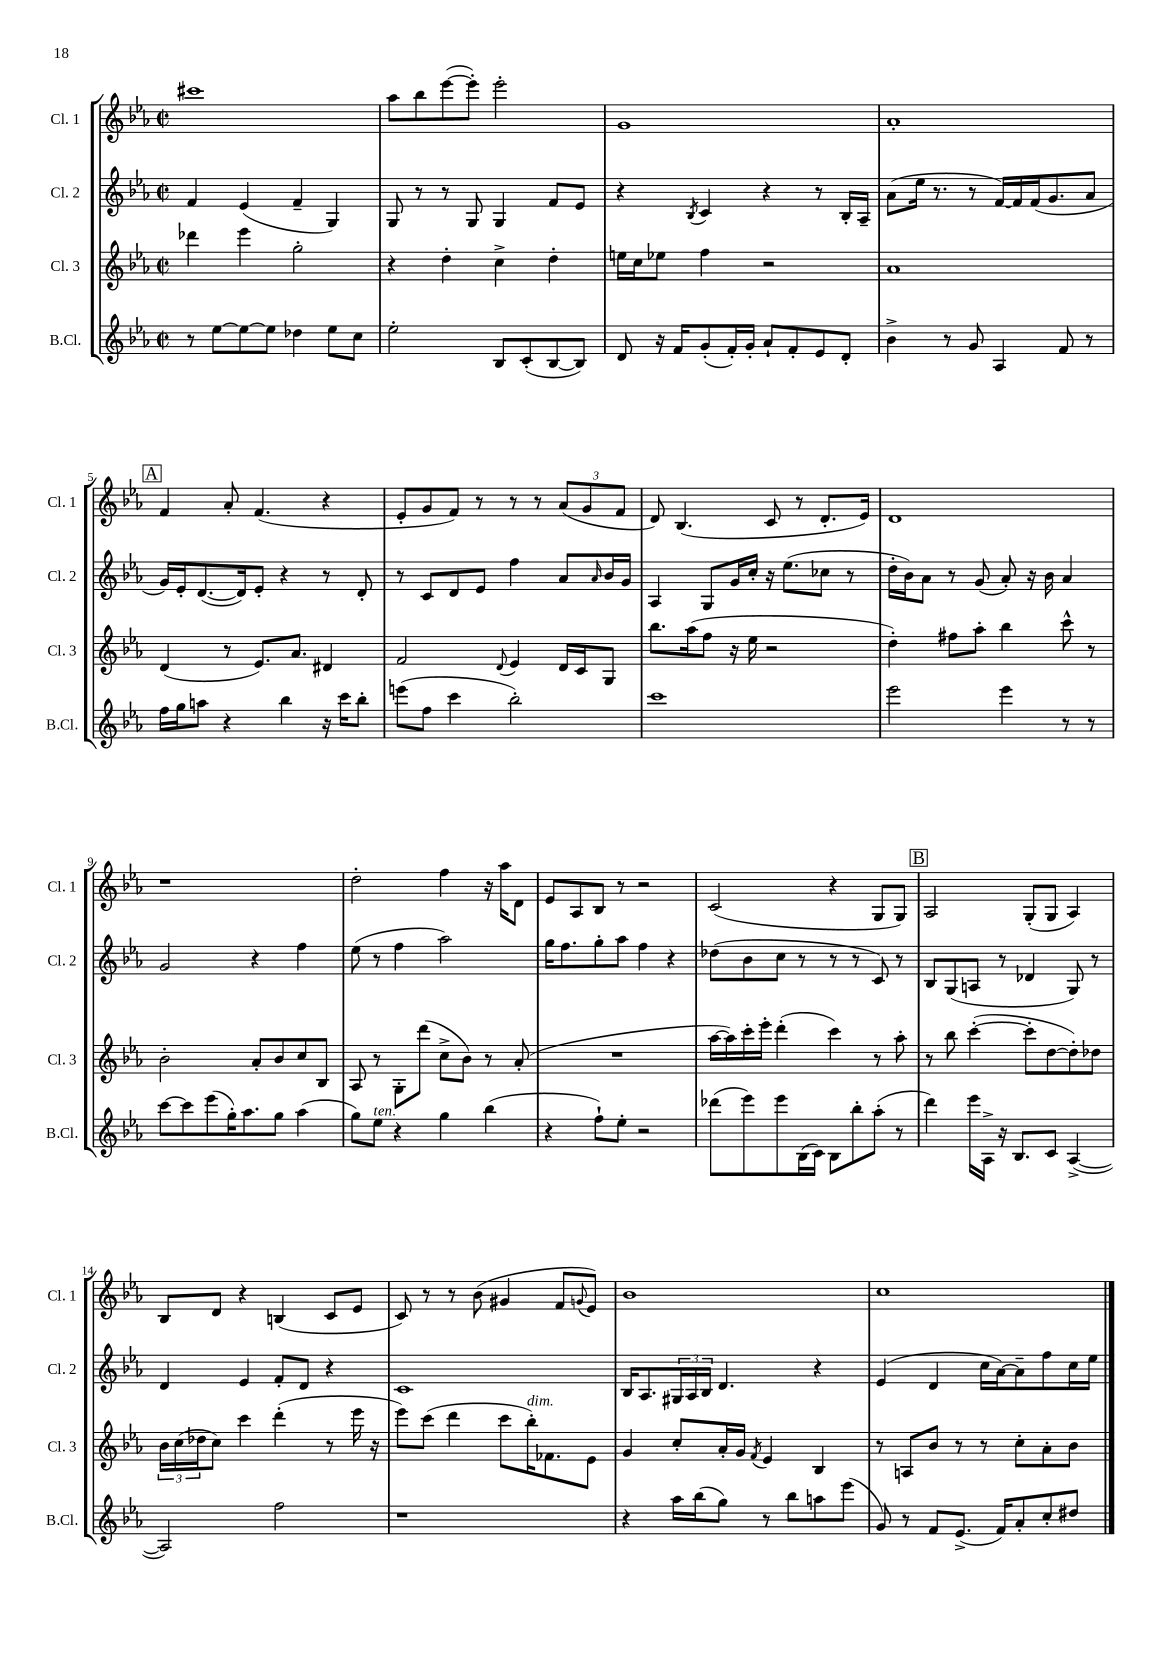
<<
\new StaffGroup <<
\new Staff = "s0" \with { instrumentName = "Cl. 1" shortInstrumentName = "Cl. 1" } {
    \clef treble \key ees \major \defaultTimeSignature \time 2/2
    cis'''1 |
    aes''8 bes''8 ees'''8~( ees'''8-.) ees'''2-. |
    g'1 |
    aes'1-. |
    \mark \markup { \box "A" } f'4 aes'8-. f'4.( r4 |
    ees'8-. g'8 f'8) r8 r8 r8 \tuplet 3/2 { aes'8( g'8 f'8 } |
    d'8) bes4.( c'8 r8 d'8.-. ees'16) |
    d'1 |
    r1 |
    d''2-. f''4 r16 aes''16 d'8 |
    ees'8 aes8 bes8 r8 r2 |
    c'2( r4 g8 g8) |
    \mark \markup { \box "B" } aes2 g8-.( g8 aes4) |
    bes8 d'8 r4 b4( c'8 ees'8 |
    c'8) r8 r8 bes'8( gis'4 f'8 \appoggiatura { g'8 } ees'8) |
    bes'1 |
    c''1 \bar "|." |
}
\new Staff = "s1" \with { instrumentName = "Cl. 2" shortInstrumentName = "Cl. 2" } {
    \clef treble \key ees \major \defaultTimeSignature \time 2/2
    f'4 ees'4( f'4-- g4) |
    g8 r8 r8 g8 g4 f'8 ees'8 |
    r4 \acciaccatura { bes8 } c'4 r4 r8 bes16-. aes16-- |
    aes'8( ees''16 r8. r8 f'16~) f'16 f'16( g'8. aes'8 |
    \mark \markup { \box "A" } g'16) ees'16-. d'8.~( d'16) ees'8-. r4 r8 d'8-. |
    r8 c'8 d'8 ees'8 f''4 aes'8 \grace { aes'16 } bes'16 g'16 |
    aes4 g8 g'16 c''16-. r16 ees''8.( ces''8 r8 |
    d''16-. bes'16) aes'8 r8 g'8( aes'8-.) r16 bes'16 aes'4 |
    g'2 r4 f''4 |
    ees''8( r8 f''4 aes''2) |
    g''16 f''8. g''8-. aes''8 f''4 r4 |
    des''8( bes'8 c''8 r8 r8 r8 c'8) r8 |
    \mark \markup { \box "B" } bes8 g8( a8 r8 des'4 g8) r8 |
    d'4 ees'4 f'8-. d'8 r4 |
    c'1 |
    bes16 aes8. \tuplet 3/2 { gis16 aes16 bes16 } d'4. r4 |
    ees'4( d'4 c''16 aes'16~) aes'8-- f''8 c''16 ees''16 \bar "|." |
}
\new Staff = "s2" \with { instrumentName = "Cl. 3" shortInstrumentName = "Cl. 3" } {
    \clef treble \key ees \major \defaultTimeSignature \time 2/2
    des'''4 ees'''4 g''2-. |
    r4 d''4-. c''4-> d''4-. |
    e''16 c''16 ees''8 f''4 r2 |
    aes'1 |
    \mark \markup { \box "A" } d'4( r8 ees'8.) aes'8. dis'4 |
    f'2 \appoggiatura { d'8 } ees'4 d'16 c'16 g8 |
    bes''8. aes''16( f''8 r16 ees''16 r2 |
    d''4-.) fis''8 aes''8-. bes''4 c'''8-^ r8 |
    bes'2-. aes'8-. bes'8 c''8 bes8 |
    aes8 r8 g8-. d'''8( c''8-> bes'8) r8 aes'8-.( |
    R1 |
    aes''16~ aes''16) c'''16-. ees'''16-. d'''4-.( c'''4) r8 aes''8-. |
    \mark \markup { \box "B" } r8 bes''8 c'''4~-.( c'''8-. d''8~ d''8-.) des''8 |
    \tuplet 3/2 { bes'16 c''16( des''16 } c''8) c'''4 d'''4-.( r8 ees'''16 r16 |
    ees'''8) c'''8( d'''4 c'''8 bes''16-.^\markup { \italic "dim." }) fes'8. ees'8 |
    g'4 c''8-. aes'16-. g'16 \acciaccatura { f'8 } ees'4 bes4 |
    r8 a8 bes'8 r8 r8 c''8-. aes'8-. bes'8 \bar "|." |
}
\new Staff = "s3" \with { instrumentName = "B.Cl." shortInstrumentName = "B.Cl." } {
    \clef treble \key ees \major \defaultTimeSignature \time 2/2
    r8 ees''8~ ees''8~ ees''8 des''4 ees''8 c''8 |
    ees''2-. bes8 c'8-.( bes8~ bes8) |
    d'8 r16 f'16 g'8-.( f'16-.) g'16-. aes'8-! f'8-. ees'8 d'8-. |
    bes'4-> r8 g'8 aes4 f'8 r8 |
    \mark \markup { \box "A" } f''16 g''16 a''8 r4 bes''4 r16 c'''16 bes''8-. |
    e'''8( f''8 c'''4 bes''2-.) |
    c'''1 |
    ees'''2 ees'''4 r8 r8 |
    c'''8~ c'''8 ees'''8( g''16-.) aes''8. g''8 aes''4( |
    g''8) ees''8^\markup { \italic "ten." } r4 g''4 bes''4( |
    r4 f''8-!) ees''8-. r2 |
    des'''8( ees'''8) ees'''8 bes16( c'16) bes8 bes''8-. aes''8-.( r8 |
    \mark \markup { \box "B" } d'''4) ees'''16 aes16-> r16 bes8. c'8 aes4~->( |
    aes2) f''2 |
    r1 |
    r4 aes''16 bes''16( g''8) r8 bes''8 a''8 ees'''8( |
    g'8) r8 f'8 ees'8.->( f'16) aes'8-. c''8-. dis''8 \bar "|." |
}
>>
>>
